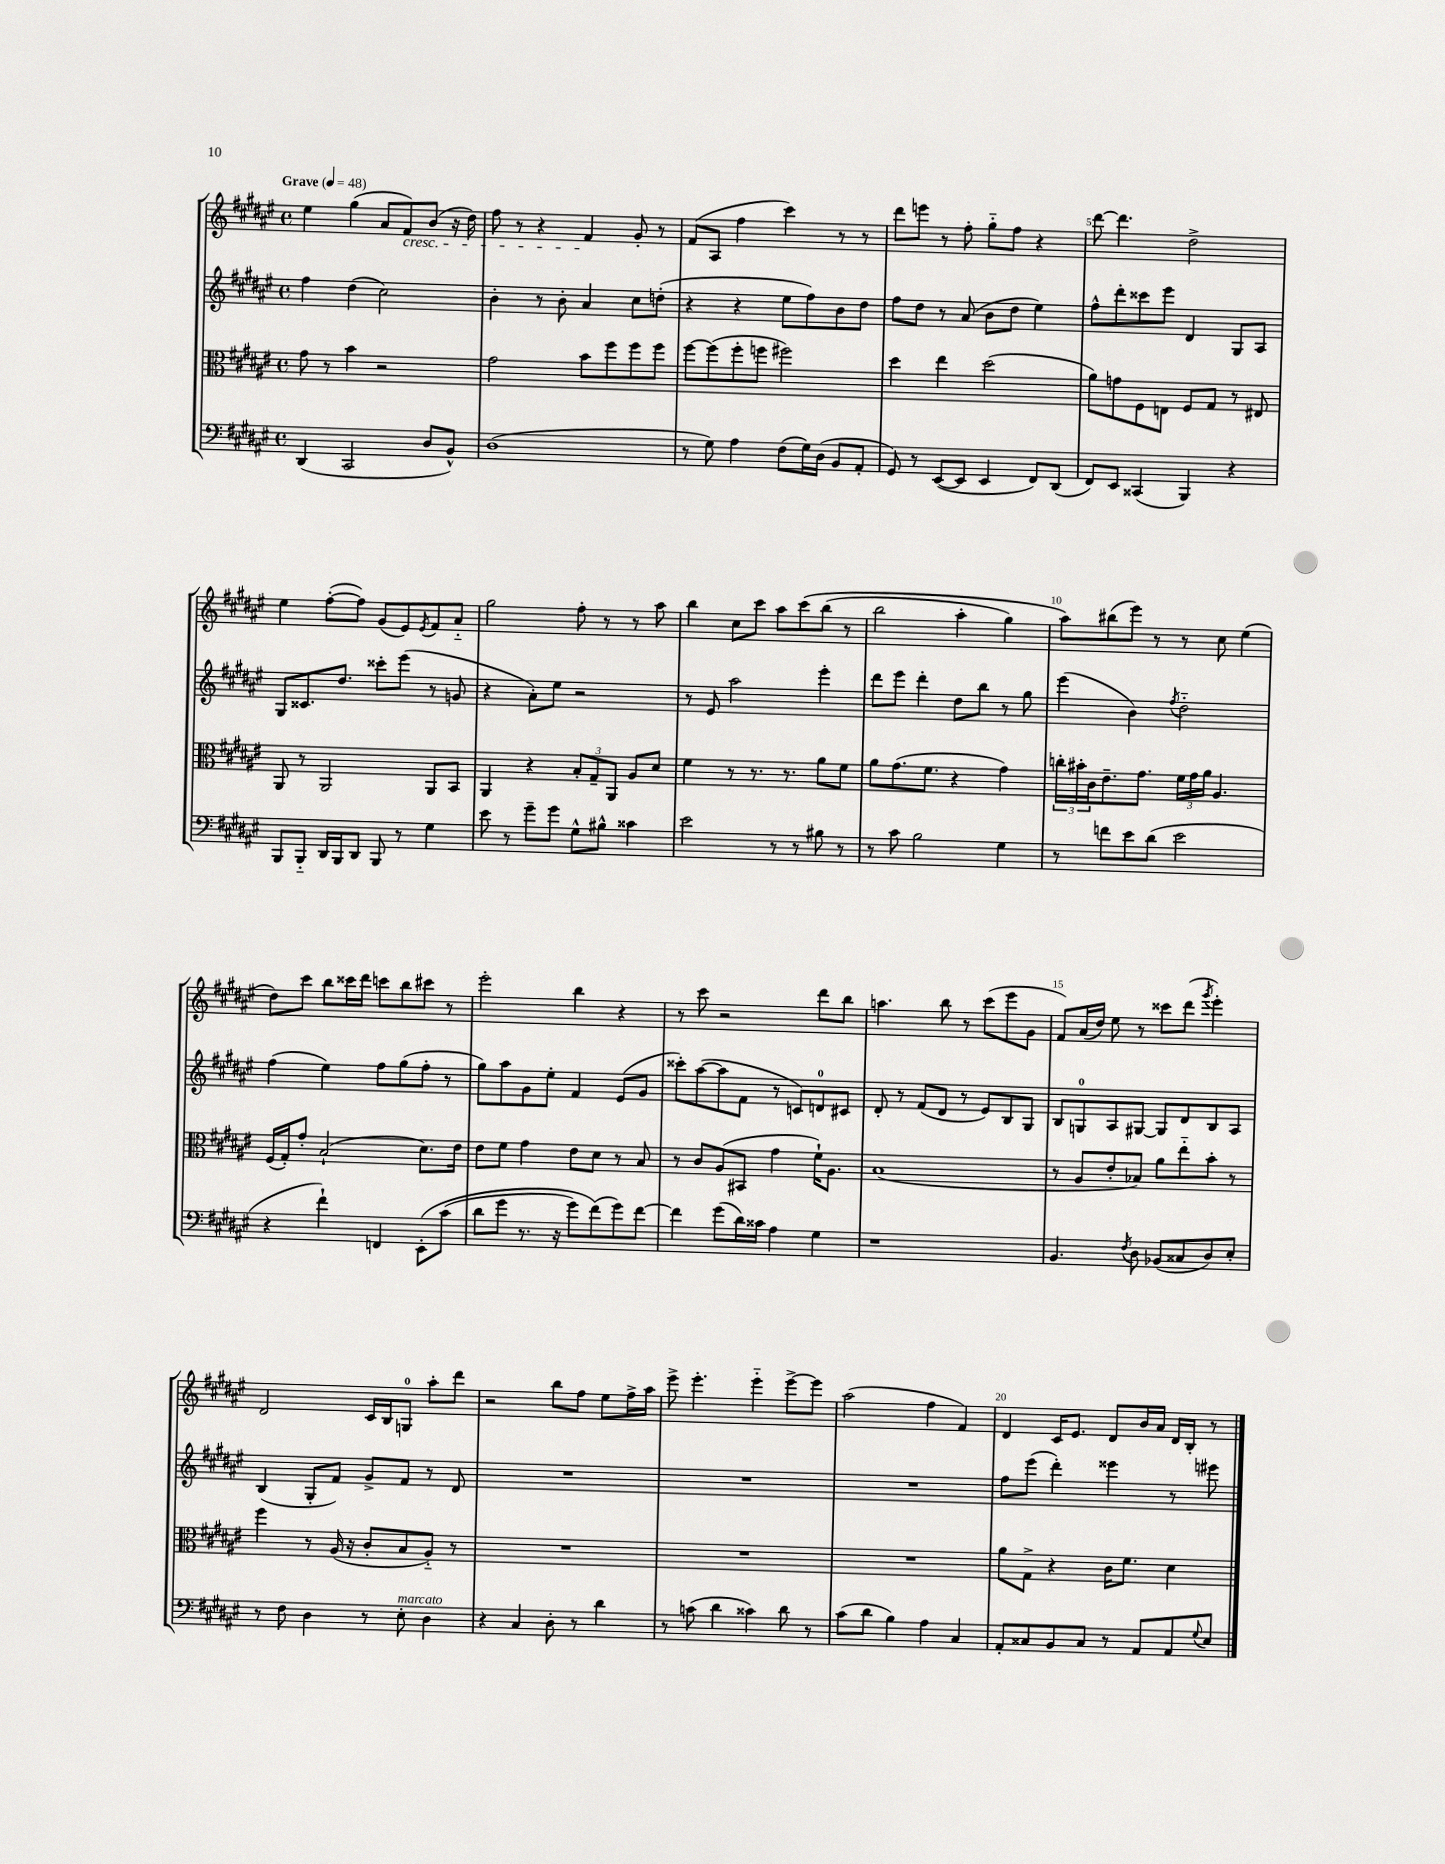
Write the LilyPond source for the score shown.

<<
\new StaffGroup <<
\new Staff = "s0" {
    \clef treble \key fis \major \defaultTimeSignature \time 4/4 \tempo "Grave" 4 = 48
    eis''4 gis''4( ais'8 fis'8\cresc) b'8( r16 dis''16) |
    fis''8 r8 r4 fis'4\! gis'8-. r8 |
    fis'8( ais8 fis''4 cis'''4) r8 r8 |
    dis'''8 e'''8 r8 fis''8-. gis''8-_ fis''8 r4 |
    dis'''8~ dis'''4. dis''2-> |
    eis''4 fis''8~-.( fis''8) gis'8( eis'8) \acciaccatura { eis'8 } fis'8 ais'8-_ |
    gis''2 fis''8-. r8 r8 ais''8 |
    b''4 cis''8 cis'''8 ais''8 cis'''8\( b''8( r8 |
    b''2 ais''4-. gis''4) |
    ais''8\) bis''8( eis'''8) r8 r8 cis''8 eis''4( |
    dis''8) cis'''8 b''8 cisis'''16 dis'''16 c'''8 b''8 cis'''8 r8 |
    eis'''2-. b''4 r4 |
    r8 cis'''8 r2 dis'''8 b''8 |
    a''4. b''8 r8 cis'''8( eis'''8 gis'8 |
    fis'8) ais'16( dis''16) eis''8 r8 cisis'''8 dis'''8( \acciaccatura { gis'''8 } eis'''4-.) |
    dis'2 cis'16 b16 g8-0 ais''8-. dis'''8 |
    r2 b''8 fis''8 eis''8 fis''16-> ais''16 |
    eis'''8-> eis'''4.-. eis'''4-_ eis'''8~-> eis'''8 |
    ais''2( fis''4 fis'4) |
    dis'4 cis'16 eis'8. dis'8 b'16 ais'16 dis'16 b16-. r8 \bar "|." |
}
\new Staff = "s1" {
    \clef treble \key fis \major \defaultTimeSignature \time 4/4
    fis''4 dis''4( cis''2) |
    b'4-. r8 b'8-. ais'4 cis''8 d''8-.( |
    r4 r4 eis''8 fis''8) b'8 dis''8 |
    fis''8 dis''8 r8 ais'8( b'8 dis''8 eis''4) |
    fis''8-^ dis'''8-. cisis'''8 eis'''8 dis'4 gis8 ais8 |
    gis8 cisis'8. dis''8. cisis'''8-. eis'''8( r8 g'8 |
    r4 ais'8-.) eis''8 r2 |
    r8 eis'8 ais''2 eis'''4-. |
    dis'''8 eis'''8 dis'''4-. dis''8 b''8 r8 gis''8 |
    eis'''4( b'4) \acciaccatura { fis''8 } dis''2-_ |
    fis''4( eis''4) fis''8 gis''8( fis''8-. r8 |
    gis''8) ais''8 gis'8 eis''8-. fis'4 eis'8( gis'8 |
    cisis'''8-.) ais''8~( ais''8 fis'8 r8 c'8) d'8-0 cis'8 |
    dis'8-. r8 fis'8( dis'8 r8 eis'8) b8 gis8 |
    b8 g8-0 ais8 gis8~ gis8 dis'8 b8 ais8 |
    b4( gis8-. fis'8) gis'8-> fis'8 r8 dis'8 |
    R1 |
    R1 |
    R1 |
    fis''8 eis'''8( dis'''4-.) eisis'''4 r8 eis'''8 \bar "|." |
}
\new Staff = "s2" {
    \clef alto \key fis \major \defaultTimeSignature \time 4/4
    gis'8 r8 b'4 r2 |
    gis'2 b'8 fis''8 fis''8 fis''8 |
    fis''8~ fis''8( fis''8-. f''8 fis''2) |
    dis''4 eis''4 dis''2( |
    ais'8) g'8 fis8 e8 fis8 gis8 r8 eis8 |
    ais,8 r8 ais,2 ais,8 b,8 |
    ais,4 r4 \tuplet 3/2 { b8-. gis8-- ais,8 } ais8 dis'8 |
    fis'4 r8 r8. r8. ais'8 fis'8 |
    ais'8 gis'8.( fis'8. r4 gis'4) |
    \tuplet 3/2 { c''16-. bis'16-. cis'16 } eis'8.-- gis'8. \tuplet 3/2 { fis'16 gis'16 ais'16 } ais4. |
    fis16( gis16-.) gis'8-. b2-!( dis'8.) eis'16 |
    eis'8 fis'8 gis'4 eis'8 dis'8 r8 b8 |
    r8 cis'8 ais8( bis,8 gis'4 fis'16-!) ais8. |
    b1( |
    r8 ais8 eis'8-. bes8) ais'8 eis''8-_ b'8-. r8 |
    fis''4 r8 ais16( r16 cis'8-. b8 ais8-_) r8 |
    R1 |
    R1 |
    R1 |
    ais'8 gis8-> r4 cis'16 fis'8. dis'4 \bar "|." |
}
\new Staff = "s3" {
    \clef bass \key fis \major \defaultTimeSignature \time 4/4
    dis,4( cis,2 dis8 b,8-^) |
    dis1( |
    r8 gis8) ais4 fis8( gis16) dis16( b,8 ais,8-. |
    gis,8) r8 eis,8~( eis,8 eis,4 fis,8) dis,8( |
    fis,8) eis,8 cisis,4( b,,4) r4 |
    b,,8 b,,8-_ dis,16 b,,16 dis,8 b,,8 r8 gis4 |
    eis'8 r8 gis'8-- gis'8 gis8-^ bis8-^ cisis'4 |
    eis'2 r8 r8 bis8 r8 |
    r8 cis'8 b2 gis4 |
    r8 f'8 eis'8 dis'8( eis'2 |
    r4 fis'4-!) f,4 eis,8-.\( cis'8( |
    dis'8 gis'8 r8. r16 gis'8) fis'8(\) gis'8) fis'8~ |
    fis'4 gis'8( dis'16) cisis'16 ais4 gis4 |
    r1 |
    b,4. \acciaccatura { fis8 } dis8 bes,8( cisis8 dis8) eis8-. |
    r8 fis8 dis4 r8 eis8-.^\markup { \italic "marcato" } dis4 |
    r4 cis4 dis8-. r8 dis'4 |
    r8 c'8( dis'4 cisis'4) dis'8 r8 |
    cis'8( dis'8 b4) ais4 cis4 |
    ais,8-. cisis8 b,8 cisis8 r8 ais,8 ais,8 \appoggiatura { gis8 } eis8 \bar "|." |
}
>>
>>
\layout { \context { \Score \override BarNumber.break-visibility = ##(#f #t #t) barNumberVisibility = #(every-nth-bar-number-visible 5) } }
